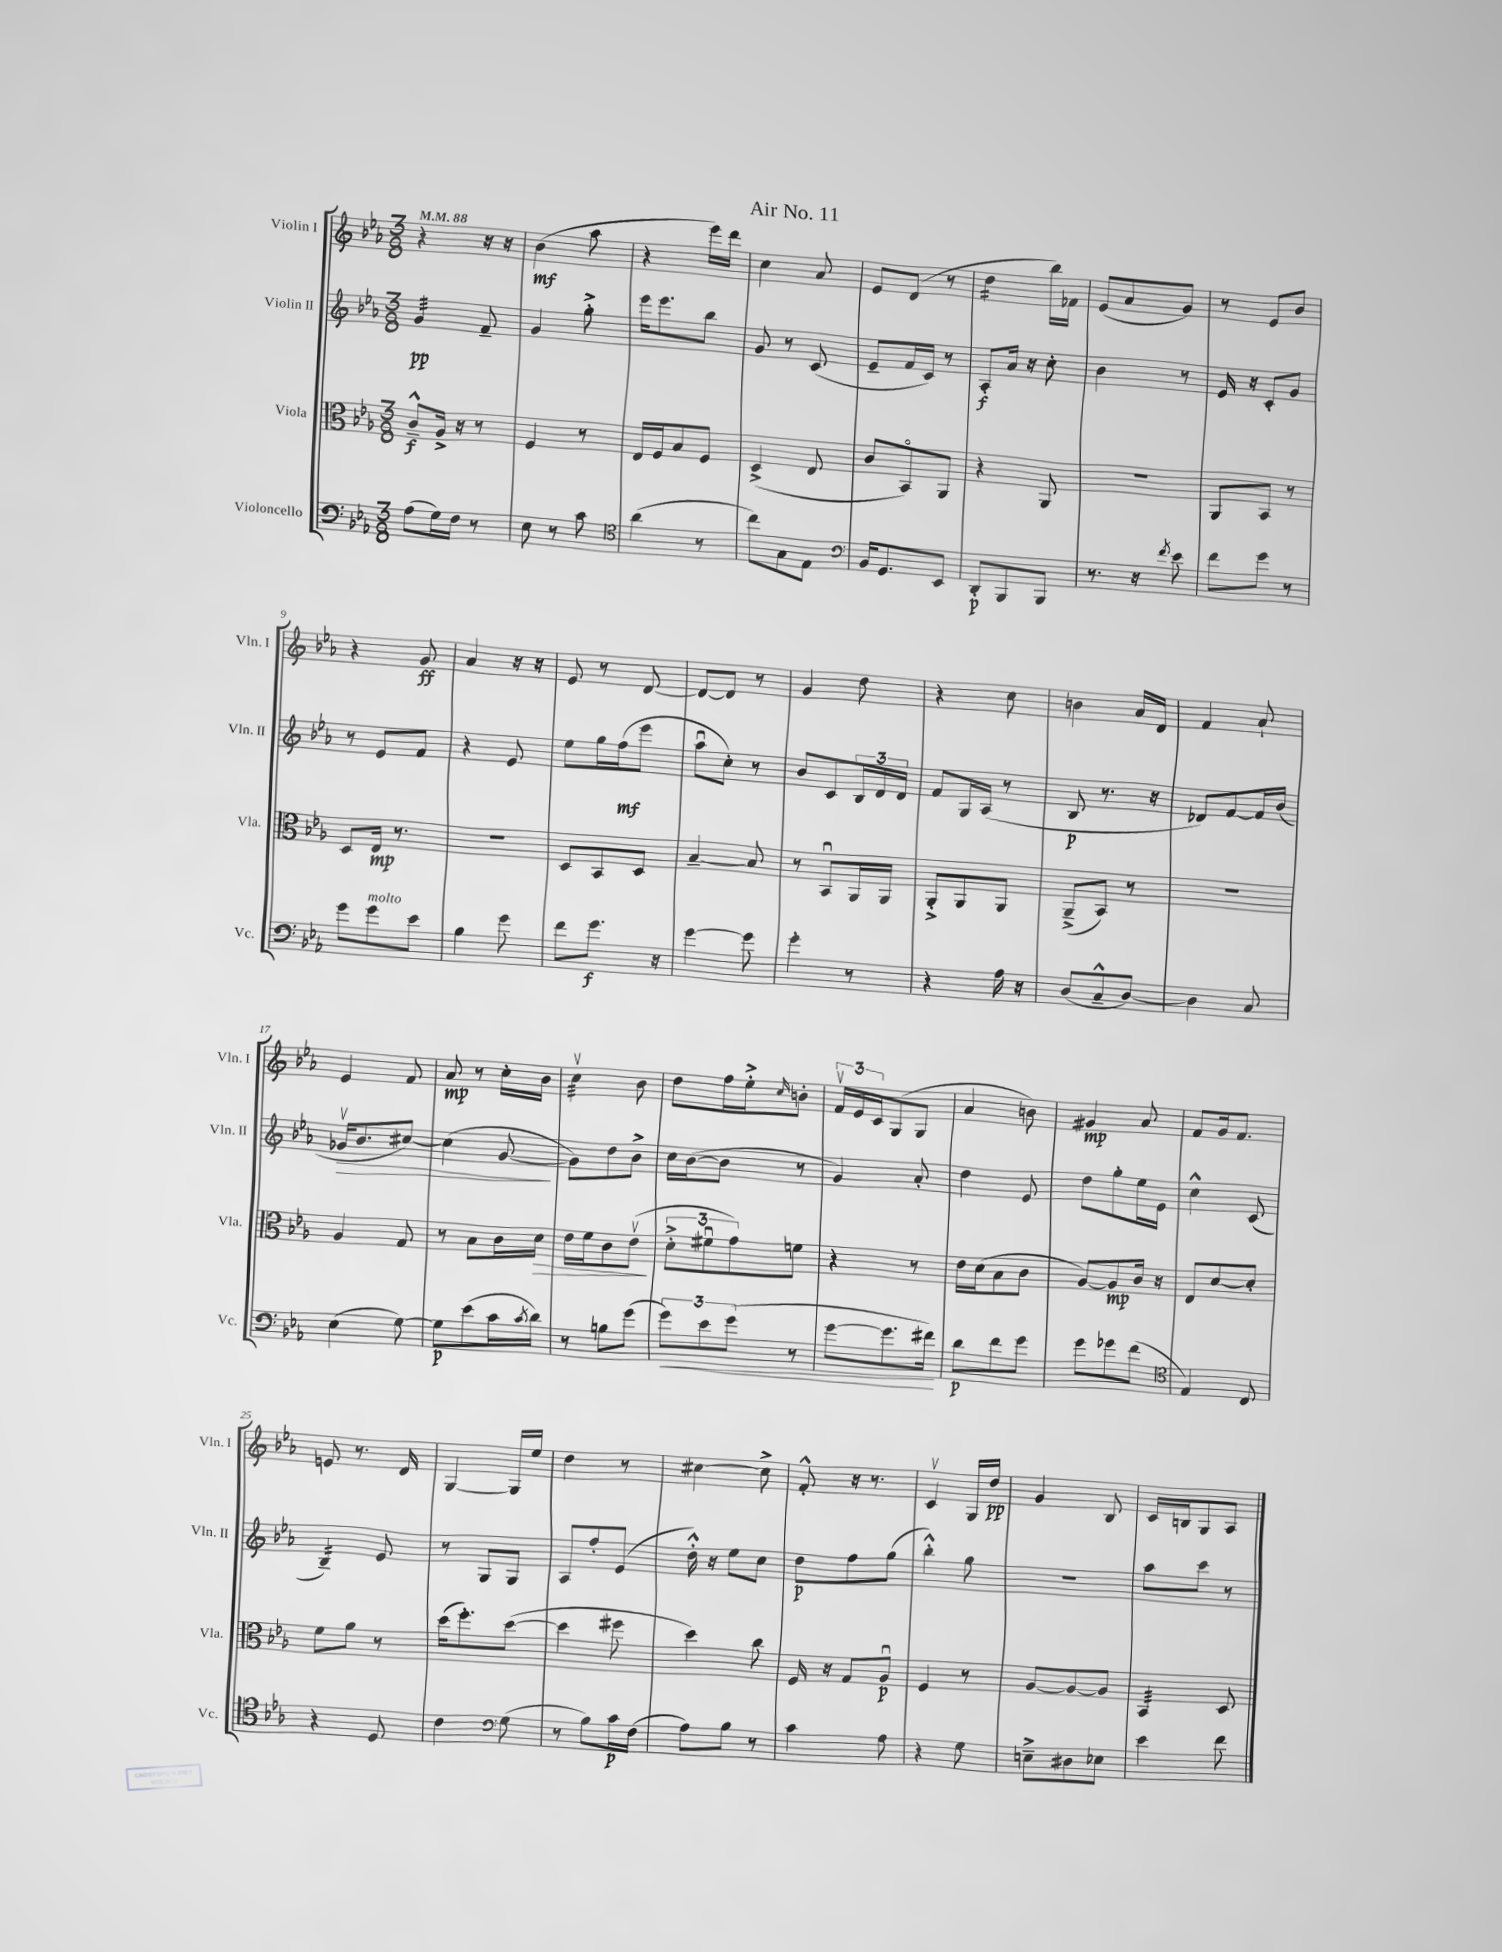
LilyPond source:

\header { title = "Air No. 11" }
<<
\new StaffGroup <<
\new Staff = "s0" \with { instrumentName = "Violin I" shortInstrumentName = "Vln. I" } {
    \clef treble \key ees \major \numericTimeSignature \time 3/8 \tempo 4 = 88
    r4 r16 r16 |
    bes'4\mf( aes''8 |
    r4 ees'''16) d'''16 |
    c''4 aes'8 |
    ees'8 d'8( r8 |
    d''4:16 bes''16) fes'16 |
    ees'8( aes'8 g'8) |
    r8 ees'8 bes'8 |
    r4 g'8\ff |
    aes'4 r16 r16 |
    ees'8 r8 d'8~ |
    d'8~ d'8 r8 |
    g'4 d''8 |
    r4 c''8 |
    b'4 aes'16 d'16 |
    f'4 aes'8-! |
    ees'4 f'8 |
    aes'8\mp r8 c''16-. bes'16 |
    c''4:32\upbow bes'8 |
    d''8 f''16 ees''16-.-> \grace { c''16 } b'8-. |
    \tuplet 3/2 { f'16\upbow ees'16 c'16 } g8( g8 |
    aes'4 b'8) |
    gis'4\mp aes'8 |
    f'8 g'16 f'8. |
    e'8 r8. d'16 |
    g4~ g16 ees''16 |
    d''4 r8 |
    cis''4~ cis''8-> |
    f'8-.-^ r16 r8. |
    c'4\upbow g16 d''16\pp |
    g'4 bes8 |
    c'16 b16 g8 aes8 \bar "|." |
}
\new Staff = "s1" \with { instrumentName = "Violin II" shortInstrumentName = "Vln. II" } {
    \clef treble \key ees \major \numericTimeSignature \time 3/8
    g'4:32\pp f'8-- |
    g'4 g''8-.-> |
    ees'''16 ees'''8. bes''8 |
    g'8 r8 c'8( |
    ees'8-- f'16 c'16) r8 |
    aes8-.\f aes'16 r16 c''8-. |
    bes'4 r8 |
    ees'16 r16 c'8-. g'8 |
    r8 ees'8 f'8 |
    r4 ees'8 |
    ees''8 g''16 f''16\mf( ees'''8 |
    aes''8\downbow c''8-.) r8 |
    bes'8 c'8 \tuplet 3/2 { bes16 d'16 d'16 } |
    f'8 g16 aes16( r8 |
    bes8\p r8. r16 |
    des'8) f'8~ f'16 bes'16( |
    ges'16\upbow\> bes'8. cis''8~) |
    cis''4( g'8~\! |
    g'8) d''8 bes'8-> |
    c''16 bes'16~( bes'8 r8 |
    g'4) aes'8-. |
    d''4 ees'8 |
    d''8 g''8-. ees''16 ees'16 |
    c''4-^ c'8( |
    bes4:16--) ees'8 |
    r8 g8 g8 |
    aes8 f''8-. ees'8( |
    d''16-.-^) r16 ees''8 c''8 |
    d''8\p f''8 g''8( |
    bes''4-.-^) g''8 |
    R4. |
    aes''8 c'''8 r8 \bar "|." |
}
\new Staff = "s2" \with { instrumentName = "Viola" shortInstrumentName = "Vla." } {
    \clef alto \key ees \major \numericTimeSignature \time 3/8
    c'8---^\f aes16-> r16 r8 |
    f4 r8 |
    ees16 f16 bes8 f8 |
    d4->( ees8 |
    c'8 bes,8\flageolet) aes,8 |
    r4 aes,8 |
    R4. |
    aes,8 bes,8 r8 |
    d8 ees16\mp r8. |
    R4. |
    d8 bes,8 d8 |
    bes4~-- bes8 |
    r8 bes,8\downbow aes,16 aes,16 |
    aes,8-.-> aes,8 aes,8 |
    aes,8--->( bes,8) r8 |
    R4. |
    aes4 g8 |
    r8 bes8 c'16 d'16\> |
    ees'16 f'16 c'8 ees'8\upbow\!( |
    \tuplet 3/2 { d'8-.-> fis'8\downbow g'8) } f'8 |
    r4 r8 |
    ees'16 d'16( bes8 c'8 |
    aes8~) aes8\mp c'16 r16 |
    ees8 d'8~ d'8-. |
    f'8 aes'8 r8 |
    d''16( f''8.-.) d''8~( |
    d''4 fis''8 |
    d''4) c''8 |
    f16 r16 g8 aes8\downbow\p |
    f4 r8 |
    aes8~ aes8~ aes8 |
    bes,4:32 d8 \bar "|." |
}
\new Staff = "s3" \with { instrumentName = "Violoncello" shortInstrumentName = "Vc." } {
    \clef bass \key ees \major \numericTimeSignature \time 3/8
    aes8( g16) f16 r8 |
    ees8 r8 c'8 |
    \clef tenor aes'4( r8 |
    c''8) g8 ees8 |
    \clef bass bes,16 g,8. ees,8 |
    d,8-.\p bes,,8 bes,,8 |
    r8. r16 \acciaccatura { f'8 } ees'8 |
    f'8 g'8 r8 |
    g'8 g'8^\markup { \italic "molto" } ees'8 |
    bes4 g'8 |
    f'8 g'8.\f r16 |
    g'4~ g'8 |
    g'4-. r8 |
    r4 aes16 r16 |
    d8( c8---^ d8~) |
    d4 c8 |
    ees4( g8~) |
    g8\p ees'8( c'16 \acciaccatura { c'8 } d'16) |
    r8 b8 g'8( |
    \tuplet 3/2 { g'8\<) ees'8 g'8( } r8 |
    g'8~ g'8. fis'16\!) |
    d'8\p f'8 g'8 |
    g'8 ges'8 f'8( |
    \clef tenor ees4) c8 |
    r4 d8 |
    c'4 \clef bass g8( |
    r8 bes8) c'16\p f16( |
    aes8) bes8 r8 |
    c'4 aes8 |
    r4 g8 |
    e8---> dis8 ees8 |
    ees'4 f'8 \bar "|." |
}
>>
>>
